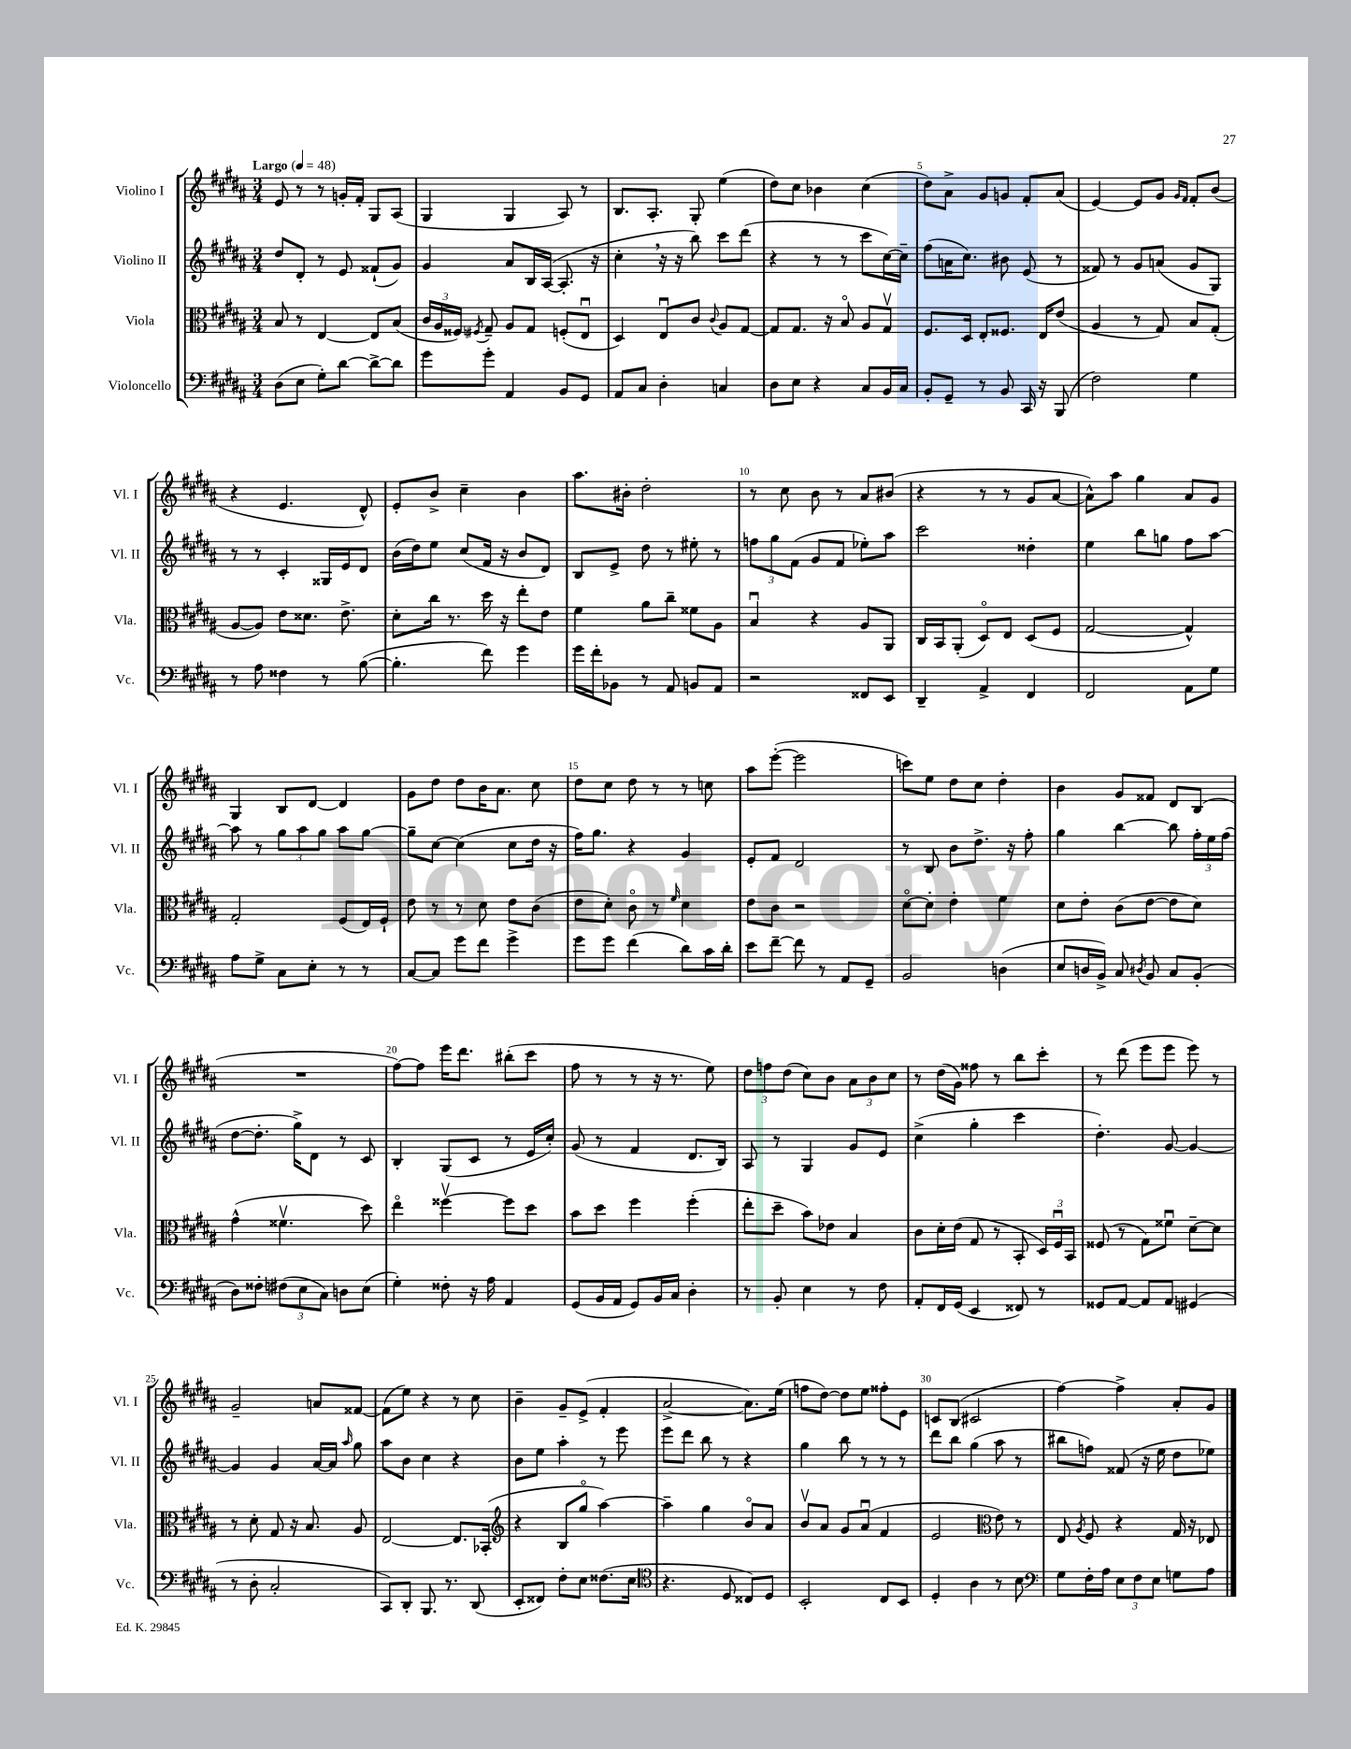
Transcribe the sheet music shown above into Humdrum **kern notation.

**kern	**kern	**kern	**kern
*staff4	*staff3	*staff2	*staff1
*clefF4	*clefC3	*clefG2	*clefG2
*k[f#c#g#d#a#]	*k[f#c#g#d#a#]	*k[f#c#g#d#a#]	*k[f#c#g#d#a#]
*M3/4	*M3/4	*M3/4	*M3/4
*MM48	*MM48	*MM48	*MM48
(8D#	8B	8dd#	8e
8E	8r	8d#'	8r
8G#')	[4E	8r	8r
[8d#	.	8e	16g'
.	.	.	16f#'
8d#^_	8E]	(8f##`	8G#
8d#]	(8B	8g#)	(8A#
=	=	=	=
8g#	24c#	4g#	4G#
.	24A#	.	.
.	24F##)	.	.
.	8qF#	.	.
8g#'	8G#~	.	.
4AA#	8A#	8a#	4G#
.	8G#	16B	.
.	.	([16A#	.
8BB	(8F'	8.A#']	8A#)
8GG#	8Eu	.	8r
.	.	16r	.
=	=	=	=
8AA#	4D#)	4cc#'	8.B
8C#	.	.	.
.	.	.	8.A#'
4D#'	8Eu	16r	.
.	.	16r	.
.	8c#	8bb)	8G#'
.	8qqc#	.	.
4C	8A#	8ccc#	(4ee
.	[8G#	(8ddd#	.
=	=	=	=
8D#	8G#]	4r	8dd#)
8E	8.G#	.	8cc#
4r	.	8r	4b-
.	16r	.	.
.	8Bo	8r	.
8C#	8A#	8ccc#	(4cc#
16BB	8G#v	[16cc#)	.
16C#	.	16cc#~]	.
=	=	=	=
8BB'	8.F#	(8ff#	8dd#)
8GG#~	.	16a	8a#^
.	16D#	8.cc#)	.
8r	8E'	.	8g#
8BB	8.F##	8b#	8g
16CC#	.	(8e	8f#'
16r	16E	.	.
(8BBB	(8e	8r	(8a#
=	=	=	=
2F#)	4A#	8f##)	[4e)
.	.	8r	.
.	8r	8g#	8e]
.	8G#)	(8a	8g#
.	.	.	16qqg#
.	.	.	16qqf#
4G#	8B	8g#	8f#'
.	(8G#'	8G#)	(8b
=	=	=	=
8r	[8A#	8r	4r
8A#	8A#])	8r	.
4F##	8e	4c#'	4.e
.	8.d##	.	.
8r	.	16G##	.
.	8.e^	16e	.
([8B	.	8d#	8d#^^)
=	=	=	=
4.B']	8d#'	(16b	8e'
.	.	16dd#)	.
.	16cc#	8ee	8b^
.	8.r	.	.
.	.	(8cc#	4cc#~
8f#)	16dd#	16f#	.
.	16r	16r	.
4g#	8ee'	8b	4b
.	8e	8d#)	.
=	=	=	=
16g#	4f#	8B	8.aa#
16f#'	.	.	.
8BB-	.	8e^	.
.	.	.	16b#'
8r	8a#	8dd#	2dd#'
8AA#	8cc#~	8r	.
8BB	8f##	8ee#'	.
8AA#	8A#	8r	.
=	=	=	=
2r	4Bu	12ff	8r
.	.	12gg#	.
.	.	.	8cc#
.	.	(12f#	.
.	4r	8g#	8b
.	.	8f#	8r
8FF##	8A#	8ee-')	8a#
8EE	8AA#	8aa#	(8b#
=	=	=	=
4DD#~	16C#	2ccc#	4r
.	16BB	.	.
.	(8AA#'	.	.
4AA#^	8D#o)	.	8r
.	8E	.	8r
4FF#	(8D#	4dd##'	8g#
.	8F#	.	[8a#
=	=	=	=
2FF#	[2G#	4ee	8a#^^])
.	.	.	8aa#
.	.	8bb	4gg#
.	.	8gg	.
8AA#	4G#^^])	8ff#	8a#
8G#	.	[8aa#	8g#
=	=	=	=
8A#	2G#'	8aa#]	4G#
8G#^	.	8r	.
8C#	.	12gg#	8B
.	.	12aa#	.
8E'	.	.	[8d#
.	.	12gg#	.
8r	(8F#	8aa#	4d#]
8r	16E)	[8gg#	.
.	16F#`	.	.
=	=	=	=
[8C#	8e	8gg#~]	8g#
8C#]	8r	[8cc#	8dd#
8g#	8r	(4cc#]	8dd#
8f#	8d#	.	16b
.	.	.	8.a#
4g#^	8e	8cc#	.
.	(8c#	16dd#	8cc#
.	.	16r	.
=	=	=	=
8g#	8e	16ff#)	8dd#
.	.	8.gg#	.
8g#	8d#')	.	8cc#
(4f#	8c#o	4r	8dd#
.	8r	.	8r
.	16qqf#	.	.
8d#)	4d#	4g#	8r
16c#	.	.	8cc
16d#'	.	.	.
=	=	=	=
8e	8e	8e'	8aa#
[8f#~	8c#	8f#	([8eee'
8f#]	2r	2d#	2eee]
8r	.	.	.
8AA#	.	.	.
8GG#~	.	.	.
=	=	=	=
2BB	[8d#o	8r	8ccc)
.	8d#']	8B	8ee
.	4e'	8b	8dd#
.	.	8.dd#^	8cc#
(4D	4f#	.	4dd#'
.	.	16r	.
.	.	8ff#'	.
=	=	=	=
8E	8d#	4gg#	4b
16D	8e'	.	.
16BB^)	.	.	.
8C#	(8c#	[4bb	8g#
8qD#	.	.	.
8BB	[8e	.	8f##
8C#	8e]	8bb]	8d#
(8BB'	8d#)	24ff#'	(8B
.	.	24ee	.
.	.	(24ff#	.
=	=	=	=
8D#)	(4g#^^	[8dd#	2.r
8F##'	.	8.dd#']	.
(12F#	4.f##v	.	.
.	.	16gg#^)	.
12E	.	.	.
.	.	8d#	.
12C#)	.	.	.
8D	.	8r	.
(8E	8dd#)	8c#	.
=	=	=	=
4G#')	4eeo	4B'	[8ff#)
.	.	.	8ff#]
8F##'	[4ff##v	(8G#	16eee
.	.	.	8.ddd#
16r	.	8c#	.
16A#	.	.	.
4AA#	8ff##]	8r	(8bb#'
.	8dd#	16e	8ccc#
.	.	16cc#')	.
=	=	=	=
(8GG#	8b	(8g#	8ff#
16BB	8dd#	8r	8r
16AA#	.	.	.
8GG#)	4ff#	4f#	8r
16BB	.	.	16r
16C#	.	.	8.r
4D#'	(4ff#'	8.d#	.
.	.	.	8ee)
.	.	16B)	.
=	=	=	=
8r	8ee'	8A#	12dd#
.	.	.	12ff
8BB'	8dd#~	8r	.
.	.	.	(12dd#
4E	8b)	4G#	8cc#)
.	8e-	.	8b
8r	4B	8g#	12a#
.	.	.	12b
8F#	.	8e	.
.	.	.	12cc#
=	=	=	=
8AA#'	8c#	(4cc#^	8r
16FF#	16d#'	.	(16dd#
(16GG#	(16e	.	16g#)
4EE	8G#	4gg#'	8ff##
.	8r	.	8r
8FF##)	8BB'	4ccc#	8bb
8r	24D#)	.	8ccc#'
.	24F#u	.	.
.	24BB	.	.
=	=	=	=
8GG##	(8F##	4.dd#')	8r
[8AA#	8r	.	(8ddd#
8AA#]	8G#)	.	8eee
8AA#	8f##u	[8g#	8eee
(4GG#	[8d#~	4g#_	8eee)
.	8d#]	.	8r
=	=	=	=
8r	8r	4g#]	2g#~
8D#'	8d#'	.	.
2C#'	8G#	4g#	.
.	16r	.	.
.	8.B	.	.
.	.	[16a#	8a
.	.	16a#]	.
.	.	16qqaa#	.
.	8A#	8gg#	[8f##
=	=	=	=
8CC#)	[2E	8aa#	(8f##]
8DD#'	.	8b	8ee)
8.BBB	.	4cc#	4r
8.r	.	.	.
.	8.E]	4r	8r
(8DD#	.	.	8cc#
.	(16BB-'	.	.
=	=	=	=
*	*clefG2	*	*
8EE'	4r	8b	4b~
8FF##)	.	8ee	.
8F#'	8B	4aa#'	8g#~
8E	8gg#o	.	(8e^
(8.F##	[4aa#)	8r	4f#'
.	.	8eee	.
16E	.	.	.
=	=	=	=
*clefC4	*	*	*
4.r	4aa#~]	8eee	[2a#^
.	.	8ddd#	.
.	4gg#	8bb	.
8D#	.	8r	.
8C##)	8bo	4r	8.a#])
8D#	8a#	.	.
.	.	.	(16ee
=	=	=	=
2BB'	8bv	4gg#	8ff
.	8a#	.	[8dd#)
.	8g#	8bb	8dd#]
.	(8a#u	8r	8ee
8C#	4f#	8r	8ff##'
8BB	.	8r	8e
=	=	=	=
4D#'	2e	8ddd#	8c
.	.	8bb	(8B
4A#	.	(4gg#	2c#
*	*clefC3	*	*
8r	8e)	8aa#	.
8B	8r	8r	.
=	=	=	=
*clefF4	*	*	*
8G#	8E	8bb#	[4ff#)
.	8qA#	.	.
16F#'	8F#	8ff)	.
16A#	.	.	.
12E	4r	(8f##	4ff#^]
12F#	.	.	.
.	.	16r	.
12E	.	.	.
.	.	16ee	.
8G	16G#	8dd#	8a#'
.	16r	.	.
8A#	8E-	8ee-)	8g#
==	==	==	==
*-	*-	*-	*-
